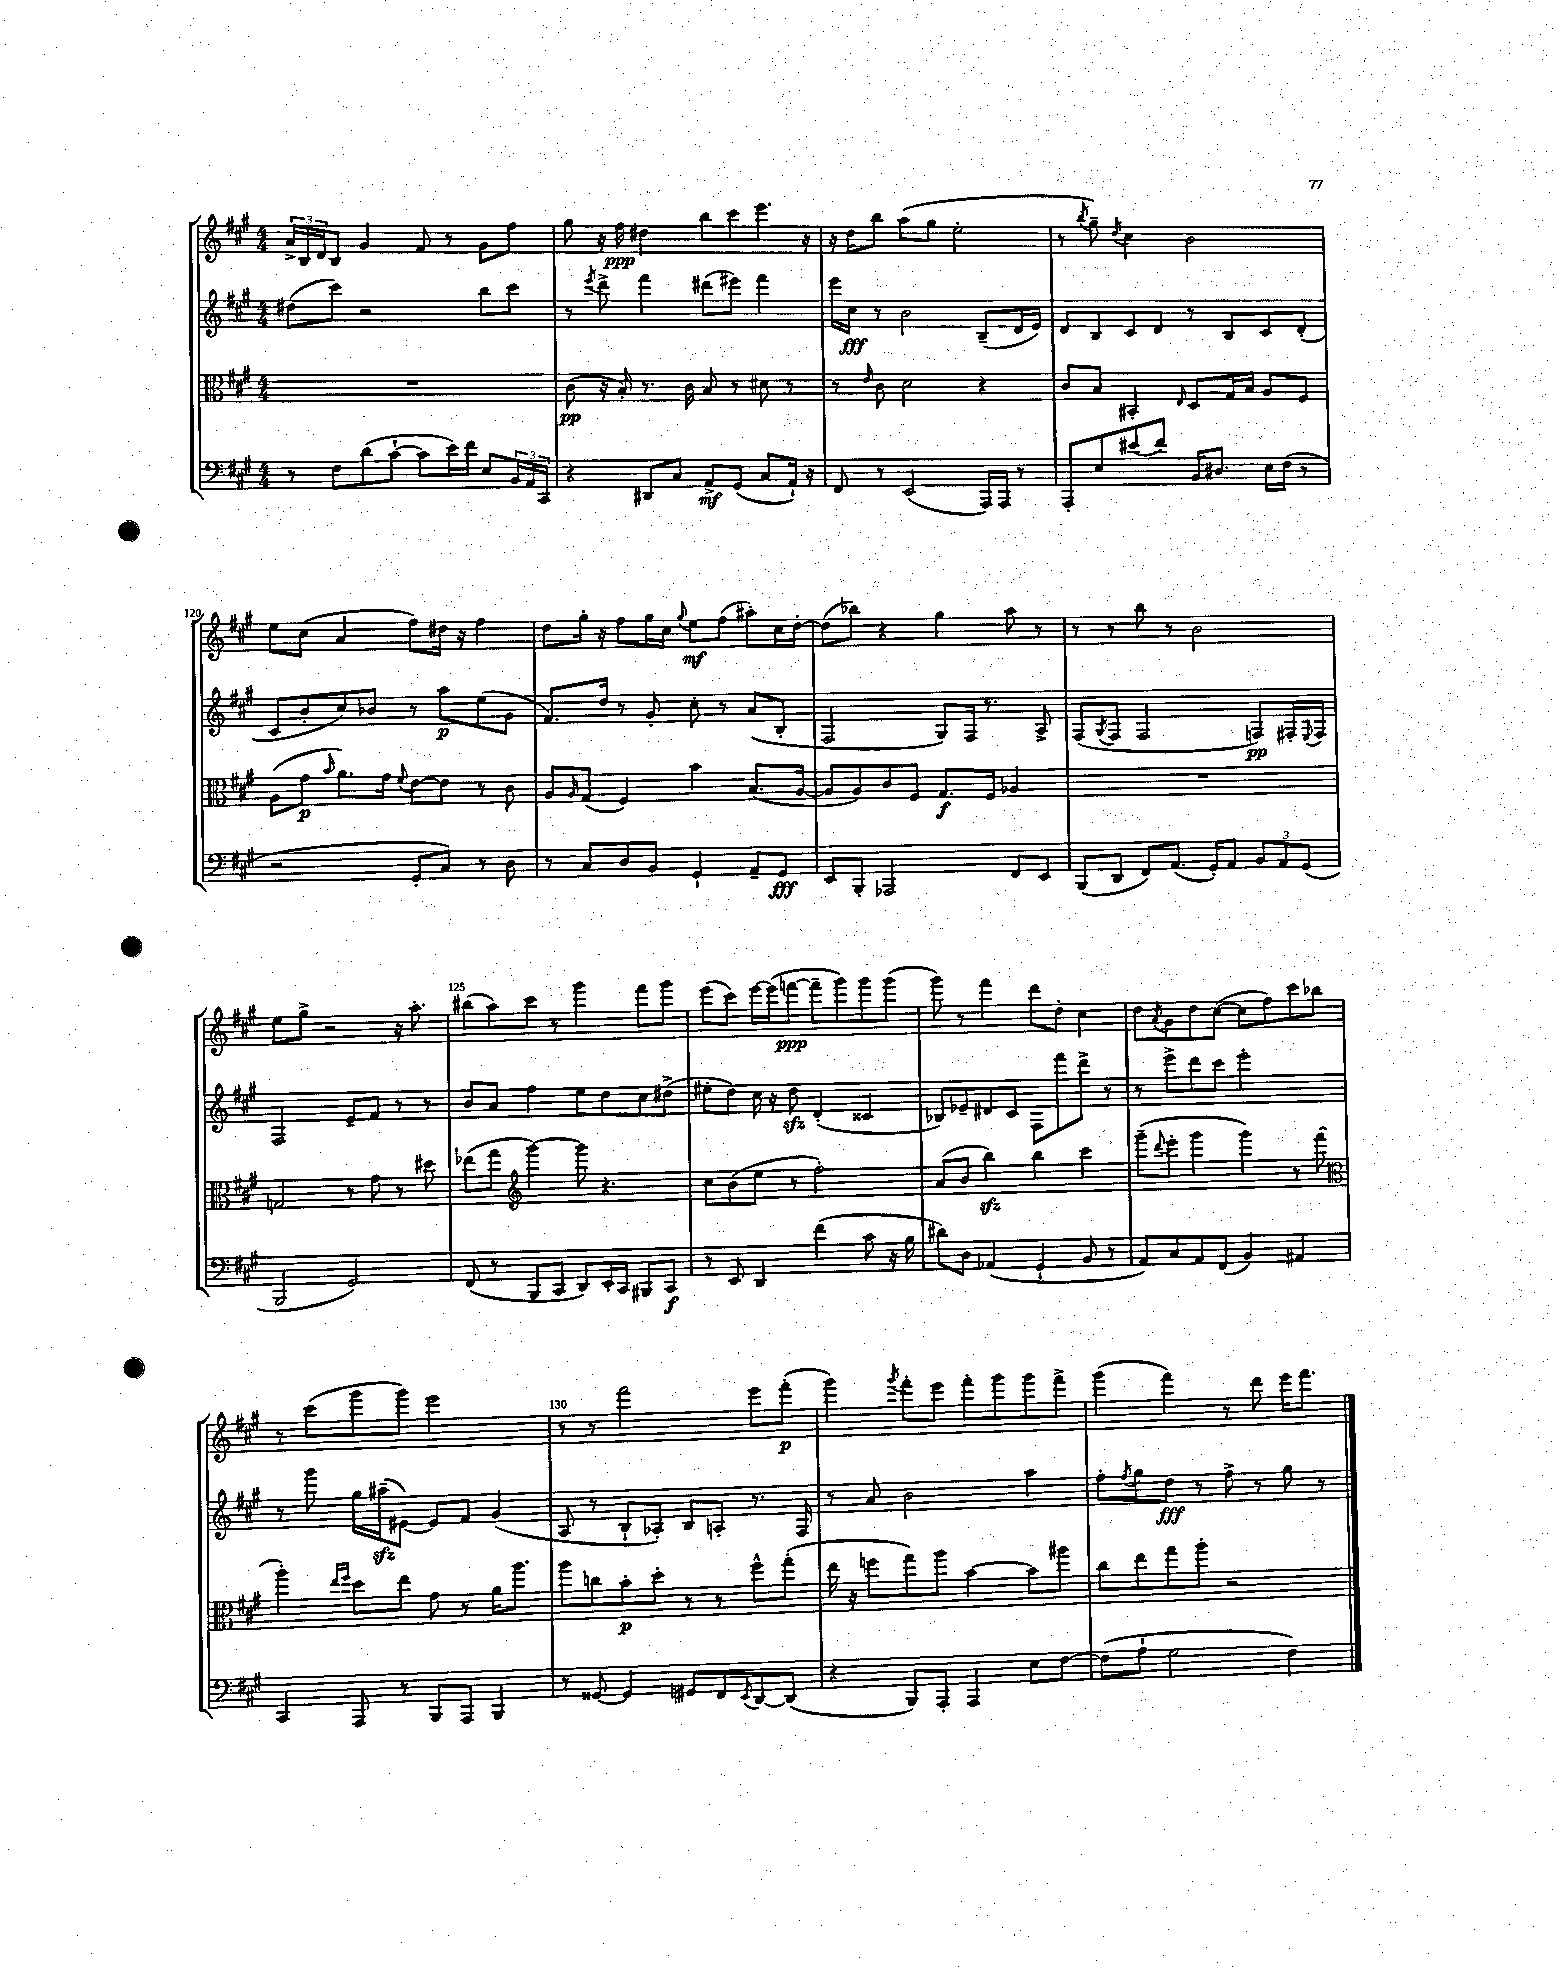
<<
\new StaffGroup <<
\new Staff = "s0" {
    \clef treble \key a \major \numericTimeSignature \time 4/4
    \tuplet 3/2 { a'16-> b16 d'16 } b8 gis'4 fis'8 r8 gis'8 fis''8 |
    gis''8 r16 fis''16\ppp dis''4 b''8 cis'''8 e'''8. r16 |
    r16 d''16 b''8 a''8( gis''8 e''2-. |
    r8 \acciaccatura { b''8 } gis''8--) \acciaccatura { d''8 } cis''4 b'2 |
    e''8 cis''8( a'4 fis''8) dis''16 r16 fis''4 |
    d''8 gis''16-. r16 fis''8 gis''16 cis''16 \appoggiatura { gis''8 } e''8\mf fis''8( ais''8-.) cis''16 d''16~-. |
    d''8( bes''8) r4 gis''4 a''8 r8 |
    r8 r8 b''8 r8 b'2 |
    e''8 gis''8-> r2 r16 a''8.-. |
    bis''8( a''8) cis'''8 r8 gis'''4 fis'''8 gis'''8 |
    e'''8( cis'''8) e'''16~ e'''16( f'''8~\ppp f'''8-- gis'''8) gis'''8 gis'''8( |
    gis'''8) r8 fis'''4 d'''8 d''8-. cis''4 |
    d''8 \acciaccatura { a'8 } gis'8 d''8 cis''8~( cis''8 fis''8) cis'''8 bes''8 |
    r8 cis'''8( gis'''8 gis'''8) e'''2 |
    r8 r8 fis'''2 e'''8 fis'''8-.\p( |
    gis'''4) \acciaccatura { gis'''8 } fis'''8-. e'''8 fis'''8-. gis'''8 gis'''8 fis'''8-> |
    gis'''4( fis'''4) r8 d'''8 e'''16 fis'''8. \bar "|." |
}
\new Staff = "s1" {
    \clef treble \key a \major \numericTimeSignature \time 4/4
    dis''8( cis'''8) r2 b''8 cis'''8 |
    r8 \acciaccatura { e'''8 } d'''8-> fis'''4 dis'''8( eis'''8) fis'''4 |
    e'''16 cis''16\fff r8 b'2 b8--( d'16 e'16) |
    d'8 b8 cis'8 d'8 r8 b8 cis'8 d'8-.( |
    cis'8 b'8-. cis''8) bes'8 r8 a''8\p e''8( gis'8 |
    fis'8.) d''16 r8 gis'8-. cis''8-. r8 a'8( b8-. |
    fis2 gis8) fis16 r8. a8-> |
    fis8( \acciaccatura { gis8 } fis8 fis2 f8\pp) fis16-. \appoggiatura { e8 } fis16 |
    fis2 e'8-- fis'8 r8 r8 |
    b'8 a'8 fis''4 e''8 d''8 cis''8 dis''8->( |
    eis''8-. d''8) cis''16 r16 d''8\sfz d'4-.( cisis'4 |
    bes8) ees'8-- dis'8 cis'8 fis8 fis'''8 d'''8-> r8 |
    r8 e'''8-> d'''8 cis'''8 e'''2-. |
    r8 gis'''8 gis''16 ais''16--\sfz( eis'8~) eis'8 fis'8 gis'4( |
    a8 r8 b8-! aes8-.) b8 a8-. r8. fis16 |
    r8 a'8 b'2 a''4 |
    fis''8-. \acciaccatura { fis''8 } gis''8 d''8\fff r8 fis''8-> r8 gis''8 r8 \bar "|." |
}
\new Staff = "s2" {
    \clef alto \key a \major \numericTimeSignature \time 4/4
    R1 |
    cis'8\pp( r16 b16-.) r8. cis'16 b8 r8 dis'8 r8 |
    r8 \grace { e'16 } cis'8 d'2 r4 |
    cis'8 b8 bis,4-. \grace { e16 } d8 gis16 b16 a8 fis8 |
    a8( gis'8\p \grace { b'16 } a'8.) gis'16 \appoggiatura { fis'8 } e'8~ e'8 r8 cis'8 |
    a8 \grace { a16 } gis8( fis4) b'4 b8.( a16~ |
    a8 a8) cis'8 fis8 gis8.\f fis16 aes4 |
    R1 |
    g2 r8 gis'8 r8 dis''8 |
    ees''8( gis''8 \clef treble gis'''4~) gis'''8 r4. |
    cis''8 b'8( e''8 r8 fis''2-.) |
    a'8( b'8 b''4\sfz) b''4 cis'''4 |
    gis'''8--( \appoggiatura { d'''8 } e'''8-. gis'''4 gis'''4) r8 fis'''8( |
    \clef alto a''4-.) \grace { e''16 fis''16 } d''8 e''8 gis'8 r8 a'16 a''8. |
    a''8 c''8 b'8-.\p d''8-. r8 r8 fis''8-^ gis''8-.( |
    e''16 r16 f''8 gis''8) a''8 b'4~ b'8 ais''8 |
    cis''8 e''8 gis''8 a''8-. r2 \bar "|." |
}
\new Staff = "s3" {
    \clef bass \key a \major \numericTimeSignature \time 4/4
    r8 fis8 d'8( cis'8~-! cis'8 e'16) fis'16 e8 \tuplet 3/2 { b,16 a,16 cis,16 } |
    r4 dis,8 cis8 a,8->\mf gis,8( cis8 a,16-!) r16 |
    fis,8 r8 e,2( a,,16) a,,16 r8 |
    a,,8-. e8 eis'8( fis'8) b,16 dis8. e16 fis16( r8 |
    r2 gis,8-. cis8) r8 d8 |
    r8 cis8 d8 b,8 gis,4-! a,8-- gis,8\fff |
    e,8 b,,8-. aes,,2 fis,8 e,8 |
    b,,8( d,8 fis,8) a,8.( gis,16-.) a,8 \tuplet 3/2 { b,8 a,8 gis,8( } |
    b,,2 gis,2) |
    fis,8( r8 b,,8 cis,8 d,8) e,16-. cis,16 bis,,8 cis,8\f |
    r8 e,8 d,4 fis'4( cis'8 r16 b16 |
    dis'8) d8 aes,4( gis,4-! b,8 r8 |
    a,8) cis8 a,8 fis,8( b,4) ais,4 |
    cis,4 a,,8 r8 b,,8 a,,8 b,,4 |
    r8 gisis,8~ gisis,4 gis,8 fis,8 \acciaccatura { e,8 } d,8~ d,8( |
    r4 b,,8) a,,8-. a,,4 e8 fis8~ |
    fis8( a8-! gis2 fis4) \bar "|." |
}
>>
>>
\layout { \context { \Score currentBarNumber = #116 \override BarNumber.break-visibility = ##(#f #t #t) barNumberVisibility = #(every-nth-bar-number-visible 5) } }
